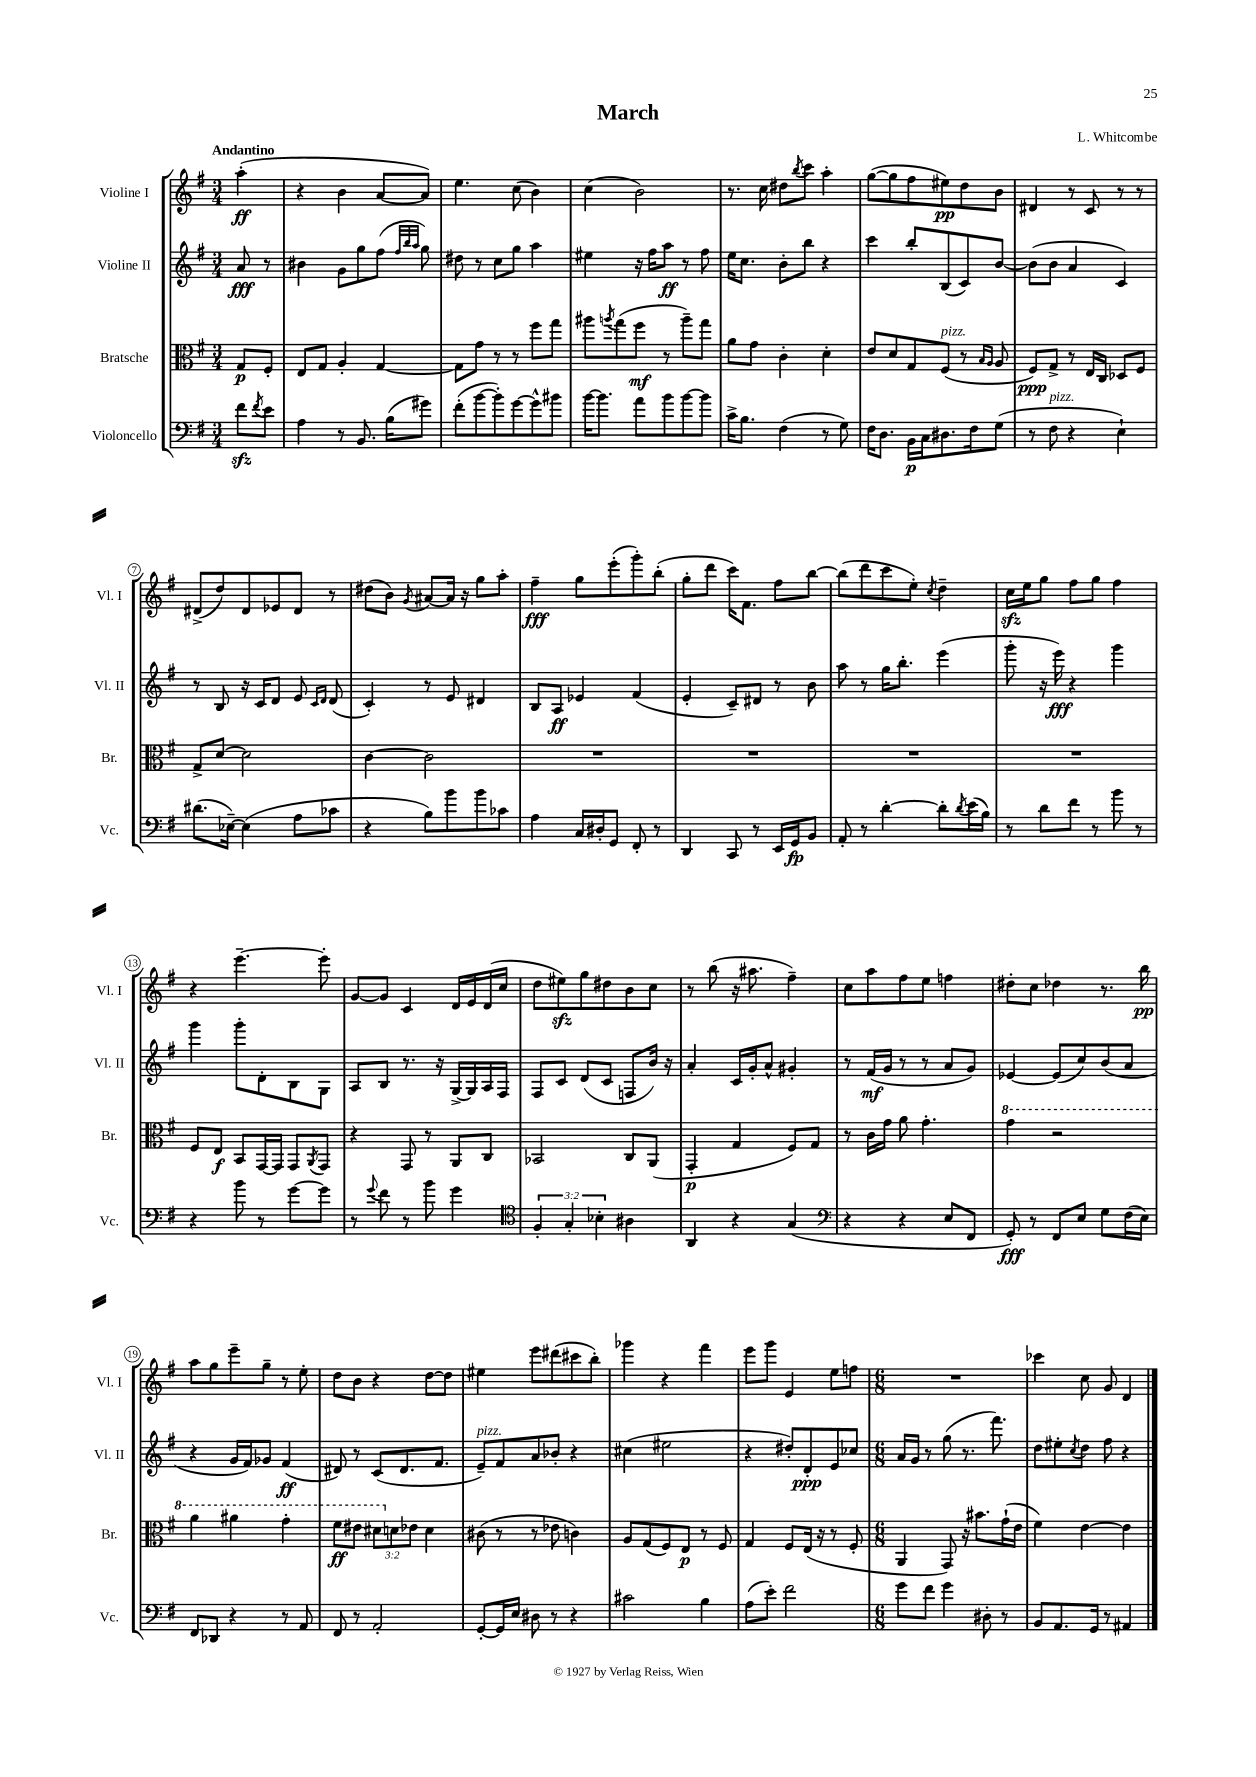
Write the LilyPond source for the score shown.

\header { title = "March" composer = "L. Whitcombe" }
<<
\new StaffGroup <<
\new Staff = "s0" \with { instrumentName = "Violine I" shortInstrumentName = "Vl. I" } {
    \clef treble \key g \major \numericTimeSignature \time 3/4 \partial 4 \tempo "Andantino"
    a''4-.\ff( |
    r4 b'4 a'8~ a'8) |
    e''4. c''8( b'4) |
    c''4( b'2) |
    r8. c''16 dis''8 \acciaccatura { b''8 } c'''8 a''4-. |
    g''8~( g''8 fis''8 eis''8\pp) d''8 b'8 |
    dis'4 r8 c'8 r8 r8 |
    dis'8->( d''8) dis'8 ees'8 dis'8 r8 |
    dis''8( b'8) \acciaccatura { g'8 } ais'8~ ais'16 r16 g''8 a''8-. |
    fis''4--\fff g''8 e'''8-.( g'''8-.) b''8-.( |
    g''8-. d'''8 c'''16) fis'8. fis''8 b''8~ |
    b''8( d'''8 c'''8 e''8-.) \acciaccatura { c''8 } d''4-- |
    c''16\sfz e''16 g''8 fis''8 g''8 fis''4 |
    r4 e'''4.~-- e'''8-. |
    g'8~ g'8 c'4 d'16 e'16 d'16( c''16 |
    d''8 eis''8\sfz) g''8 dis''8 b'8 c''8 |
    r8 b''8( r16 ais''8. fis''4--) |
    c''8 a''8 fis''8 e''8 f''4 |
    dis''8-. c''8 des''4 r8. b''16\pp |
    a''8 g''8 e'''8-- g''8-- r8 e''8-. |
    d''8 b'8 r4 d''8~ d''8 |
    eis''4 e'''8 dis'''8( cis'''8 b''8-.) |
    ges'''4 r4 fis'''4 |
    e'''8 g'''8 e'4 e''8 f''8 |
    \numericTimeSignature \time 6/8 R2. |
    ces'''4 c''8 g'8 d'4 \bar "|." |
}
\new Staff = "s1" \with { instrumentName = "Violine II" shortInstrumentName = "Vl. II" } {
    \clef treble \key g \major \numericTimeSignature \time 3/4 \partial 4
    a'8\fff r8 |
    bis'4 g'8 g''8 fis''8( \grace { fis''32 b''32 a''32 } g''8) |
    dis''8 r8 c''8 g''8 a''4 |
    eis''4 r16 fis''16 a''8\ff r8 fis''8 |
    e''16 c''8. b'8-. b''8 r4 |
    c'''4 b''8-. b8( c'8) b'8~ |
    b'8( b'8 a'4 c'4) |
    r8 b8 r16 c'16 d'8 e'8 \grace { c'16 d'16 } d'8( |
    c'4-.) r8 e'8 dis'4 |
    b8 a8\ff ees'4 fis'4( |
    e'4-. c'8--) dis'8 r8 b'8 |
    a''8 r8 g''16 b''8.-. e'''4( |
    g'''8-. r16 e'''16\fff) r4 g'''4 |
    g'''4 g'''8-. d'8-. b8 g8 |
    a8 b8 r8. r16 g16~-> g16 a16 fis16 |
    fis8 c'8 d'8( c'8 f8 b'16) r16 |
    a'4-. c'16 g'16-. a'8-^ gis'4-. |
    r8 fis'16\mf( g'16 r8 r8 a'8 g'8) |
    ees'4~ ees'8( c''8) b'8( a'8 |
    r4 g'16 fis'16) ges'8 fis'4\ff( |
    dis'8) r8 c'8( dis'8. fis'8. |
    e'8--^\markup { \italic "pizz." }) fis'8 a'8 bes'8-. r4 |
    cis''4( eis''2 |
    r4 dis''8-.) d'8-.\ppp e'8 ces''8 |
    \numericTimeSignature \time 6/8 a'16 g'16 r8 g''8( r8. fis'''8.) |
    d''8 eis''8-. \acciaccatura { c''8 } d''8 fis''8 r4 \bar "|." |
}
\new Staff = "s2" \with { instrumentName = "Bratsche" shortInstrumentName = "Br." } {
    \clef alto \key g \major \numericTimeSignature \time 3/4 \override Staff.TupletNumber.text = #tuplet-number::calc-fraction-text \partial 4
    g8\p fis8-. |
    e8 g8 a4-. g4~ |
    g8 g'8 r8 r8 fis''8 g''8 |
    ais''8 \acciaccatura { a''8 } g''8( fis''8\mf r8 a''8--) g''8 |
    a'8 g'8 c'4-. d'4-. |
    e'8 d'8 g8 fis8^\markup { \italic "pizz." }( r8 \grace { b16 a16 } a8 |
    fis8\ppp) g8-> r8 e16 c16 des8 fis8 |
    g8-> d'8~ d'2 |
    c'4~ c'2 |
    R2. |
    R2. |
    R2. |
    R2. |
    fis8 e8\f b,8 g,16~ g,16 g,8 \acciaccatura { a,8 } g,8 |
    r4 g,8 r8 a,8 c8 |
    bes,2 c8 a,8( |
    g,4-.\p g4 fis8) g8 |
    r8 c'16 g'16 a'8 g'4.-. |
    \ottava #1 g''4 r2 |
    a''4 ais''4 g''4-. |
    fis''8\ff eis''8 \tuplet 3/2 { dis''8 \ottava #0 d'!8 ees'8 } d'4 |
    cis'8( r8 r8 ees'8 c'4) |
    a8 g8( fis8) e8\p r8 fis8 |
    g4 fis8 e16( r16 r8 fis8-. |
    \numericTimeSignature \time 6/8 a,4 g,8) r16 bis'8. g'16-!( e'16 |
    fis'4) e'4~ e'4 \bar "|." |
}
\new Staff = "s3" \with { instrumentName = "Violoncello" shortInstrumentName = "Vc." } {
    \clef bass \key g \major \numericTimeSignature \time 3/4 \override Staff.TupletNumber.text = #tuplet-number::calc-fraction-text \partial 4
    fis'8\sfz \acciaccatura { fis'8 } e'8 |
    a4 r8 b,8. b16( gis'8) |
    fis'8-.( b'8~ b'8-.) g'8~ g'8-^ bis'8 |
    b'16~ b'8. a'8 b'8 b'8~ b'8 |
    c'16-> b8. fis4( r8 g8) |
    fis16 d8. b,16\p c16 dis8. fis16 g8( |
    r8 fis8^\markup { \italic "pizz." } r4 e4-!) |
    dis'8.( ees16~--) ees4( a8 ces'8 |
    r4 b8) b'8 b'8 ces'8 |
    a4 c16 dis16-. g,8 fis,8-. r8 |
    d,4 c,8 r8 e,16 g,16\fp b,8 |
    a,8-. r8 d'4~-. d'8-. \acciaccatura { d'8 } e'16( b16) |
    r8 d'8 fis'8 r8 b'8 r8 |
    r4 b'8 r8 g'8~ g'8 |
    r8 \appoggiatura { g'8 } fis'8 r8 b'8 g'4 |
    \clef tenor \tuplet 3/2 { fis4-. g4-. bes4-. } ais4 |
    a,4 r4 g4( |
    \clef bass r4 r4 e8 fis,8 |
    g,8-.\fff) r8 fis,8 e8 g8 fis16( e16) |
    fis,8 des,8 r4 r8 a,8 |
    fis,8 r8 a,2-. |
    g,8~-. g,16 e16 dis8 r8 r4 |
    cis'2 b4 |
    a8( e'8-.) fis'2 |
    \numericTimeSignature \time 6/8 g'8 fis'8 g'4 dis8-. r8 |
    b,8 a,8. g,16 r8 ais,4 \bar "|." |
}
>>
>>
\layout { \context { \Score \override BarNumber.stencil = #(make-stencil-circler 0.1 0.3 ly:text-interface::print) } }
